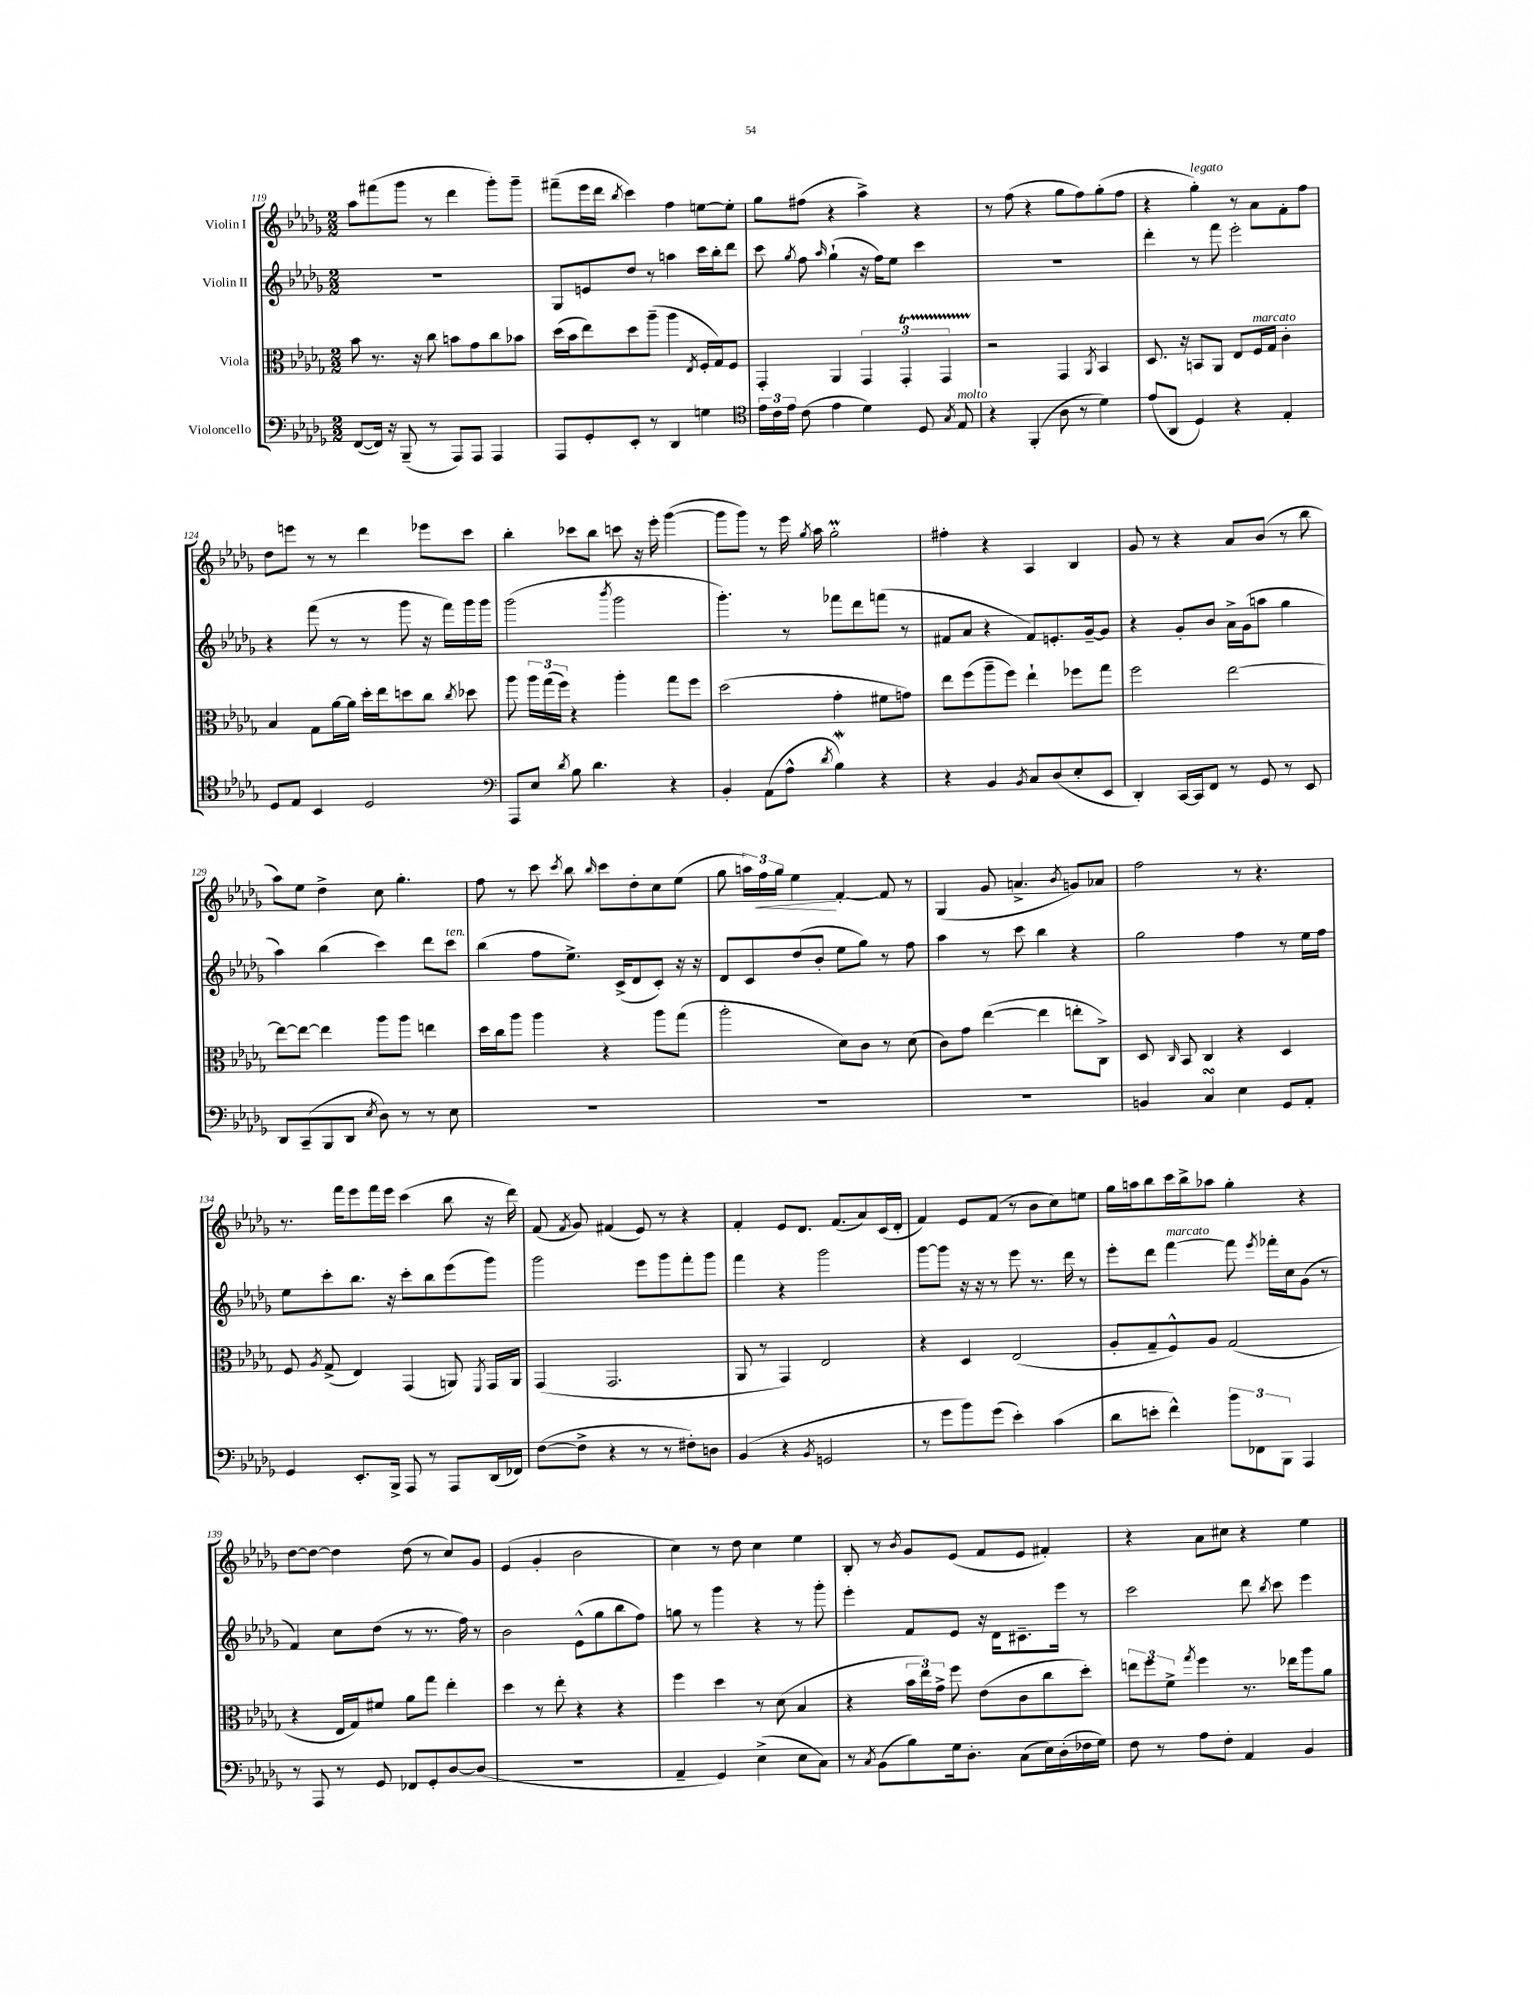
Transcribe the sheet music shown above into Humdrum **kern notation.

**kern	**kern	**kern	**kern	**dynam
*part4	*part3	*part2	*part1	*part1
*staff4	*staff3	*staff2	*staff1	*staff1
*I"Violoncello	*I"Viola	*I"Violin II	*I"Violin I	*
*clefF4	*clefC3	*clefG2	*clefG2	*
*k[b-e-a-d-g-]	*k[b-e-a-d-g-]	*k[b-e-a-d-g-]	*k[b-e-a-d-g-]	*
*M2/2	*M2/2	*M2/2	*M2/2	*
=119	=119	=119	=119	=119
([8FF/L	8b-\	1r	8aa-\L	.
16FF/Jk])	8.r	.	(8fff#X\	.
16r	.	.	.	.
(8BBB-~/	.	.	8ggg-\J	.
.	16r	.	.	.
8r	8cc\	.	8r	.
8AAA-/L)	8bn\L	.	4ddd-\	.
8AAA-/J	8g-\	.	.	.
4AAA-/	8cc\	.	8ggg-'\L)	.
.	8b-X\J	.	8ggg-~\J	.
=120	=120	=120	=120	=120
8AAA-/L	(16dd-\LL	8G-/L	(8fff#X~\L	.
.	16b-\J	.	.	.
8GG-'/	8ee-\)	8en/	16eee-\L	.
.	.	.	16ddd-\JJ	.
.	.	.	8qbb-/	.
8EE-'/J	8dd-\	8dd-/J	4ccc\)	.
8r	(8aa-~\J	8r	.	.
4DD-/	4aa-\	4aan\	4ff\	.
.	8qE-/	.	.	.
4Gn\	16F'/LL	16ccc\LL	[8een\L	.
.	16G-/J)	16bb-'\J	.	.
.	8F/J	8ddd-\J	8ee'\J]	.
=121	=121	=121	=121	=121
*clefC4	*	*	*	*
24e-\LL	4GG-'/	8ccc\	8gg-\L	.
24c\	.	.	.	.
24e-\JJ	.	.	.	.
.	.	8qgg-/	.	.
(8c\	.	8ff\	(8ff#X\J	.
.	.	16qqaa-/	.	.
4e-\	4AA-/	(4gg-`\	4r	.
4d-\)	6GG-/	16r	4aa-^\)	.
.	.	16ff\KL)	.	.
.	.	8ee-\J	.	.
.	6GG-T'/	.	.	.
8D-/	.	4ccc\	4r	.
.	6GG-TTT/	.	.	.
8qG-/	.	.	.	.
!LO:TX:a:i:t=molto	!	!	!	!
8E-/	.	.	.	.
=122	=122	=122	=122	=122
4r	2r	1r	8r	.
.	.	.	(8ff\	.
(4FF'/	.	.	4r	.
8A-\	4GG-/	.	8gg-\L	.
8r	.	.	8ff\)	.
.	8qAA-/	.	.	.
4d-\)	4BB-/	.	(8gg-'\	.
.	.	.	8ff\J	.
=123	=123	=123	=123	=123
(8e-/L	8.D-/	4ddd-'\	4r	.
8AA-/J	.	.	.	.
.	16r	.	.	.
!	!	!	!LO:TX:a:i:t=legato	!
4D-/)	8BBn/L	8r	4gg-'\)	.
.	8AA-/J	8fff\	.	.
4r	8E-/L	2eee-'\	8r	.
!	!LO:TX:a:i:t=marcato	!	!	!
.	16F/L	.	8a-\L	.
.	16G-/JJ	.	.	.
4E-'/	4c'\	.	8f'\	.
.	.	.	8ff\J	.
!!LO:LB:g=z
=124	=124	=124	=124	=124
8D-/L	4B-/	4r	8dd-\L	.
8E-/J	.	.	8eeen\J	.
4BB-/	8G-\L	(8fff\	8r	.
.	[16a-\L	8r	8r	.
.	16a-\JJ]	.	.	.
2D-/	16dd-'\LL	8r	4ddd-\	.
.	16ee-\J	.	.	.
.	8ddn\	8ggg-\	.	.
.	8cc\J	16r	8eee-X\L	.
.	.	16fff\LL)	.	.
.	8qcc/	.	.	.
.	8dd-X\	16ggg-\	8ccc\J	.
.	.	16ggg-\JJ	.	.
=125	=125	=125	=125	=125
*clefF4	*	*	*	*
8AAA-/L	8aa-\	(2ggg-\	4bb-'\	.
8E-/J	24aa-\LL	.	.	.
.	(24gg-\	.	.	.
.	24ff\JJ)	.	.	.
8qd-/	.	.	.	.
8B-\	4r	.	8ccc-X\L	.
4.d-\	.	.	8bb-\J	.
.	.	8qbbb-/	.	.
.	4aa-'\	2ggg-\	8cccn\	.
.	.	.	16r	.
.	.	.	16eee-'\	.
4r	8gg-\L	.	([4ggg-\	.
.	8ff\J	.	.	.
=126	=126	=126	=126	=126
4BB-'/	(2dd-\	4.ggg-'\)	8ggg-\L]	.
.	.	.	8ggg-\J)	.
(8AA-\L	.	.	8r	.
8A-^^\J	.	8r	16eee-\	.
.	.	.	8qgg-/	.
.	.	.	16aa-\	.
8qd-/	.	.	.	.
4B-W\)	4g-'\	8fff-X\L	2gg-M'\	.
.	.	8ddd-\	.	.
4r	8f#X\L	(8fffn\J	.	.
.	8gn\J)	8r	.	.
=127	=127	=127	=127	=127
4r	8ee-\L	8f#X/L	4ff#X'\	.
.	(8ff\	8a-/J	.	.
4BB-/	8aa-~\	4r	4r	.
.	8ff\J)	.	.	.
8qBB-/	.	.	.	.
8C/L	4ee-`\	8f#/L)	4A-/	.
(8D-/	.	8.en'/	.	.
8E-'/	8ff-X\L	.	4B-/	.
.	.	[16g-~/k	.	.
8EE-/J	8gg-\J	8g-/J]	.	.
=128	=128	=128	=128	=128
4DD-'/)	2ff\	4r	8g-/	.
.	.	.	8r	.
[16CC/LL	.	8g-'/L	4r	.
16CC/J]	.	.	.	.
8FF/J	.	8b-/J	.	.
8r	[2ee-\	16a-^\LL	8a-/L	.
.	.	(16g-\J	.	.
8GG-/	.	8aan\J	(8b-/J	.
8r	.	4gg-\	8r	.
8EE-/	.	.	8bb-\	.
!!LO:LB:g=z
=129	=129	=129	=129	=129
8DD-/L	8ee-\L_	4aa-\)	8aa-\L)	.
(8CC~/	8ee-\J_	.	8ee-\J	.
8BBB-/	4ee-\]	(4bb-\	4dd-^\	.
8DD-/J	.	.	.	.
8qE-/	.	.	.	.
8D-\)	8aa-\L	4ccc\)	8cc\	.
8r	8aa-\J	.	4.gg-'\	.
8r	4een\	8ddd-\L	.	.
!	!	!LO:TX:a:i:t=ten.	!	!
8E-\	.	8ccc\J	.	.
=130	=130	=130	=130	=130
1r	16dd-\LL	(4bb-\	8ff\	.
.	16cc\J	.	.	.
.	8aa-\J	.	8r	.
.	4aa-\	8ff\L	8ccc\	.
.	.	.	8qccc/	.
.	.	8.ee-^\J)	8bb-\	.
.	.	.	16qqbb-/	.
.	4r	.	8ccc\L	.
.	.	(16c^/KL	.	.
.	.	8d-/	8dd-'\	.
.	8aa-\L	8c'/J)	8cc\	.
.	(8gg-\J	16r	(8ee-\J	.
.	.	16r	.	.
=131	=131	=131	=131	=131
1r	2aa-'\	8d-/L	8gg-\	.
.	.	8c/	24aan\LL)	.
!	!	!	!	!LO:HP:b
.	.	.	24ff\	<
.	.	.	24gg-\JJ	.
.	.	(8dd-/	4ee-\	.
.	.	8b-'/J	.	.
.	8d-\L)	8ee-\L	[4f'/	[
.	8c\J	8gg-\J)	.	.
.	8r	8r	8f/]	.
.	(8d-\	8ff\	8r	.
=132	=132	=132	=132	=132
1r	8c\L)	4aa-\	(4G-/	.
.	8g-\J	.	.	.
.	([4ee-\	8r	8g-/	.
.	.	8ccc\	4.an^/	.
.	4ee-\]	4bb-\	.	.
.	.	.	8qb-/	.
.	8een'\L	4r	8gn/L)	.
.	8C^\J)	.	8a-X/J	.
=133	=133	=133	=133	=133
4BBn/	8D-/	2gg-\	2ff\	.
.	16qqC/	.	.	.
.	8BB-/	.	.	.
4CsSsS/	4C/	.	.	.
4E-\	4r	4ff\	8r	.
.	.	.	4.r	.
8GG-/L	4D-/	8r	.	.
8AA-'/J	.	16ee-\LL	.	.
.	.	16ff\JJ	.	.
!!LO:LB:g=z
=134	=134	=134	=134	=134
4GG-/	8F/	8ee-\L	8.r	.
.	8qA-/	.	.	.
.	(8G-^/	8ccc'\	.	.
.	.	.	16fff\KL	.
8.EE-'/L	4E-/)	8.bb-\J	8eee-\	.
.	.	.	16fff\L	.
16BBB-^/Jk	.	16r	16eee-\JJ	.
8AAA-/	(4GG-/	8ccc'\L	(4ccc\	.
8r	.	8bb-\	.	.
8AAA-/L	8AAn/)	(8eee-\	8bb-\	.
.	8qFF/	.	.	.
(16DD-/L	16GG-/LL	8ggg-\J)	16r	.
16FF-X/JJ)	16AA/JJ	.	16ddd-\)	.
=135	=135	=135	=135	=135
([8F\L	(4GG-/	2ggg-\	(8f/	.
.	.	.	8qf/	.
8F^\J]	.	.	8g-/)	.
4r	2.GG-/	.	(4f#X/	.
8r	.	8eee-\L	8e-/)	.
8r	.	8ggg-\	8r	.
8F#X'\L)	.	8fff'\	4r	.
8Dn\J	.	8ggg-\J	.	.
=136	=136	=136	=136	=136
(4BB-/	8AA-/	4fff\	4f'/	.
.	8r	.	.	.
4r	4GG-/)	4r	8e-/L	.
.	.	.	8.d-/J	.
8qBB-/	.	.	.	.
2GGn/	2E-/	2ggg-\	.	.
.	.	.	(8.f/L	.
.	.	.	8a-/)	.
.	.	.	(16c/L	.
.	.	.	16d-'/JJ	.
=137	=137	=137	=137	=137
8r	4r	[8ggg-\L	4f/)	.
8g-\L	.	8ggg-\J]	.	.
8b-\)	4D-/	16r	8e-/L	.
.	.	16r	.	.
(8g-\J	.	8r	(8f/J	.
4e-'\)	(2E-/	8eee-\	8r	.
.	.	8.r	8b-\L	.
(4c\	.	.	8cc\)	.
.	.	16ddd-\	.	.
.	.	8r	8een\J	.
=138	=138	=138	=138	=138
8d-\L	8A-'/L	8eee-'\L	16gg-\LL	.
.	.	.	16aan\J	.
8en'\J	8G-~/	8ddd-\J	8bb-\	.
!	!	!LO:TX:a:i:t=marcato	!	!
4f^^\)	8F^^/)	[4fff\	16ccc\L	.
.	.	.	16bb-^\J	.
.	8A-/J	.	8aa-X\J	.
12b-\L	(2G-/	8fff\]	4gg-'\	.
12FF-X\	.	.	.	.
.	.	8qeee-/	.	.
.	.	16fff-X'\LL	.	.
12BBB-\J	.	.	.	.
.	.	16cc\J	.	.
4AAA-/	.	(8g-\J	4r	.
.	.	8r	.	.
!!LO:LB:g=z
=139	=139	=139	=139	=139
8r	4r	4f/)	[8dd-\L	.
8AAA-/	.	.	8dd-\J_	.
8r	16E-/LL	8cc\L	4dd-\]	.
.	16G-/J)	.	.	.
8GG-/	8f#X/J	(8dd-\J	.	.
8FF-X/L	8a-\L	8r	(8dd-\	.
8GG-'/	8gg-\J	8.r	8r	.
[8D-/	4ee-'\	.	8cc/L)	.
.	.	16ff\)	.	.
(8D-/J]	.	8r	8g-/J	.
=140	=140	=140	=140	=140
1r	4dd-\	2b-\	(4e-/	.
.	8r	.	4g-'/	.
.	8ee-'\	.	.	.
.	4r	(8e-^^\L	2b-\	.
.	.	8gg-\	.	.
.	4r	8bb-\	.	.
.	.	8ff\J)	.	.
=141	=141	=141	=141	=141
4AA-~/	4ff\	8ggn\	4cc\)	.
.	.	8r	.	.
4GG-/)	4dd-\	4ggg-\	8r	.
.	.	.	8dd-\	.
(4E-^\	8r	4r	4cc\	.
.	(8d-\	.	.	.
8E-\L	4B-/	8r	4ee-\	.
8C\J)	.	8ggg-'\	.	.
=142	=142	=142	=142	=142
8r	4r	4eee-'\	8B-'/	.
8qC/	.	.	.	.
(8BB-\L	.	.	8r	.
.	.	.	8qb-/	.
8B-\)	24b-\LL	8f/L	8g-/L	.
.	24ee-\)	.	.	.
.	24g-^\JJ	.	.	.
16G-\k	8ff\	8e-/J	(8e-/J	.
8.D-'\J	.	.	.	.
.	(8e-\L	16r	8f/L	.
.	.	16d-\KL	.	.
(8C\L	8c\	8.c#X~\	8e-/J	.
16E-\L)	8cc\	.	4f#X'/)	.
(16D-'\	.	16eee-\Jk	.	.
16F-X\	8dd-'\J)	8r	.	.
16G-\JJ)	.	.	.	.
=143	=143	=143	=143	=143
8F\	12een\L	2ccc\	4r	.
.	12ff\	.	.	.
8r	.	.	.	.
.	12f^\J	.	.	.
.	8qgg-/	.	.	.
8A-\L	4ff\	.	8a-\L	.
8F'\J	.	.	8cc#X\J	.
4AA-/	8.r	8ddd-\	4r	.
.	.	8qbb-/	.	.
.	.	8ccc\	.	.
.	16ee-X\KL	.	.	.
4BB-/	8aa-\	4eee-\	4ee-\	.
.	8a-\J	.	.	.
==	==	==	==	==
*-	*-	*-	*-	*-
